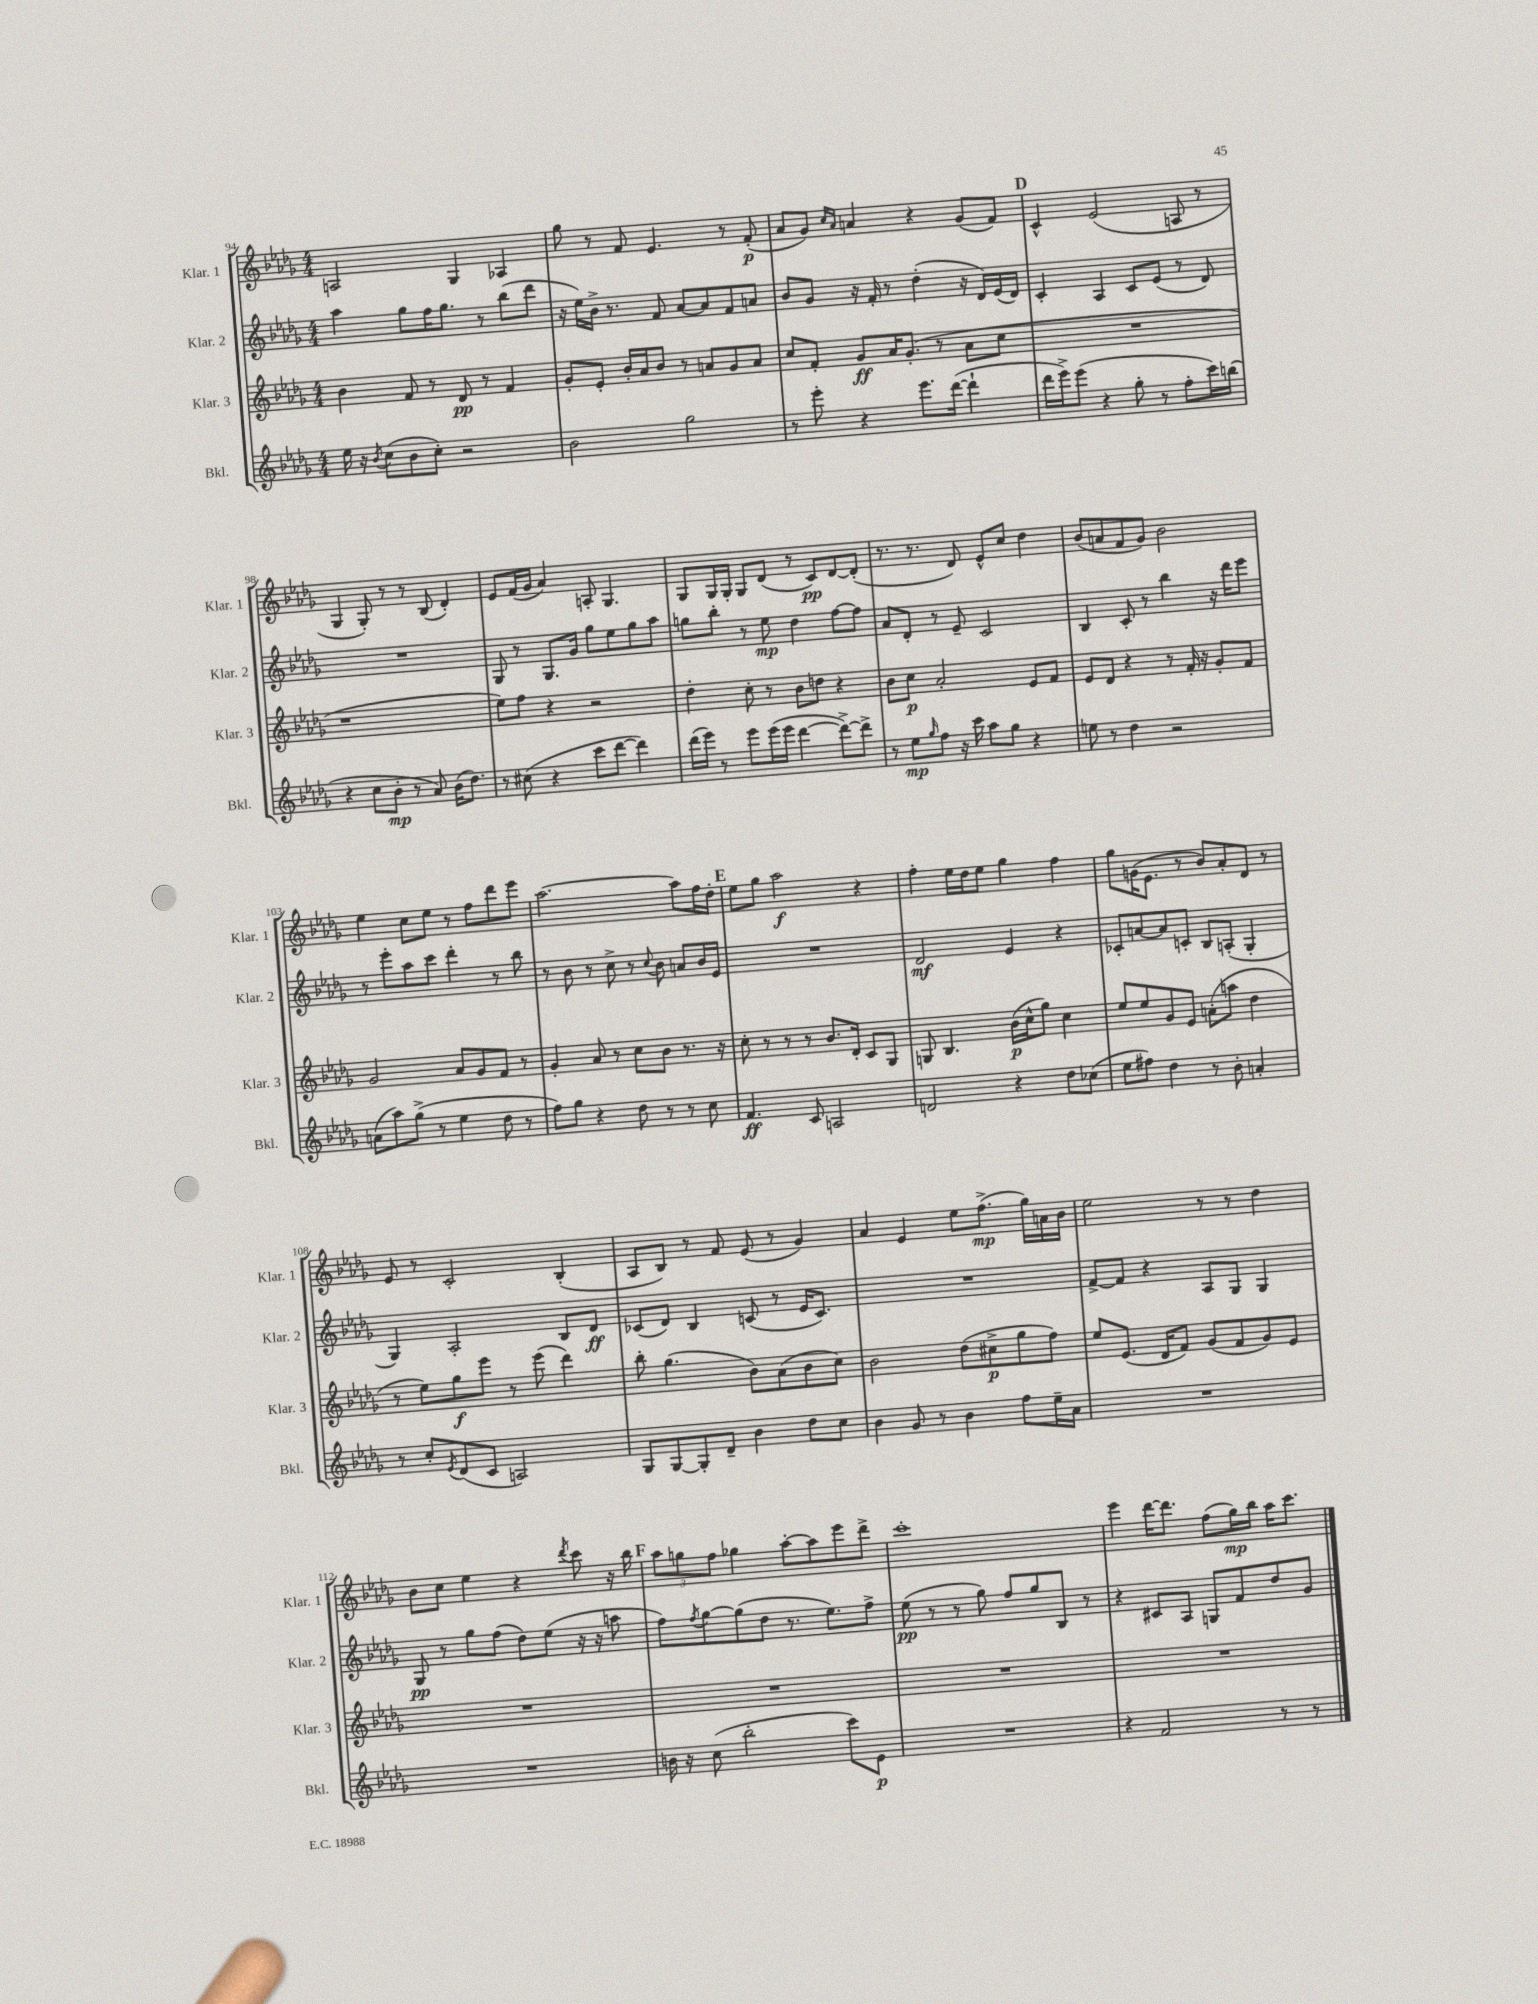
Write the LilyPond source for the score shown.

<<
\new StaffGroup <<
\new Staff = "s0" \with { instrumentName = "Klar. 1" shortInstrumentName = "Klar. 1" } {
    \clef treble \key des \major \numericTimeSignature \time 4/4
    a2 ges4 aes4 |
    ges''8 r8 f'8 ees'4. r8 f'8-.\p( |
    aes'8 ges'8) \grace { c''16 aes'16 } a'4 r4 ges'8( f'8) |
    \mark \markup { \bold "D" } c'4-^ ees'2( a8 r8 |
    ges4 ges8-.) r8 r8 bes8( des'4-.) |
    ees'8 f'16( ges'16 aes'4) a8-. ges4. |
    ges8 ges16 ges16-. ges8 des'8( r8 c'8\pp) des'8~ des'8-.( |
    r8. r8. des'8) ees'8-^ c''8 des''4 |
    bes'8( a'8 f'8 ges'8) bes'2 |
    ees''4 c''8 ees''8 r8 f''8 des'''8 ees'''8 |
    aes''2.~ aes''8 f''16 des''16-. |
    \mark \markup { \bold "E" } ees''8 ges''8 aes''2\f r4 |
    f''4-. ees''16 des''16 ees''8 ges''4 f''4 |
    ges''8 g'16( ees'8. r8 bes'8) aes'8-. des'8 r8 |
    ees'8 r8 c'2-. bes4-.( |
    aes8 bes8) r8 f'8 ees'8( r8 ges'4) |
    aes'4 ees'4 ees''8 f''8.->\mp( ges''16) a'16 bes'16 |
    ees''2 r8 r8 des''4 |
    bes'8 c''8 ees''4 r4 \acciaccatura { des'''8 } c'''8 r16 bes''16 |
    \mark \markup { \bold "F" } \tuplet 3/2 { aes''8 g''8 f''8 } ges''4 aes''8~-. aes''8 ees'''8 des'''8-> |
    c'''1-. |
    ees'''4 des'''16~ des'''8. f''8( ges''16\mp) bes''16 aes''16 c'''8. \bar "|." |
}
\new Staff = "s1" \with { instrumentName = "Klar. 2" shortInstrumentName = "Klar. 2" } {
    \clef treble \key des \major \numericTimeSignature \time 4/4
    aes''4 ges''8 f''16 ges''8. r8 bes''8( des'''8 |
    r16 ees''16) bes'16-> r8. f'8 aes'8~ aes'8 f'8 a'8 |
    bes'8 ges'8 r16 f'16-. r8 des''4-.( r16 des'16) ees'16( des'16) |
    \mark \markup { \bold "D" } c'4-. aes4 c'8 ees'8( r8 des'8) |
    R1 |
    ges8 r8 ges8. ges'16 ges''8 ees''8 ges''8 aes''8 |
    g''8 bes''8-. r8 ees''8\mp des''4 f''8~ f''8 |
    aes'8 des'8-. r8 ees'8-- c'2 |
    bes4 c'8-. r8 bes''4 r16 des'''16 ees'''8 |
    r8 ees'''8-. aes''8 c'''8 des'''4-. r8 bes''8 |
    r8 bes'8 r8 c''8-> r8 \appoggiatura { c''8 } bes'8 a'8 bes'16 ees'16 |
    \mark \markup { \bold "E" } R1 |
    des'2\mf ees'4 r4 |
    ces'8-. a'8~ a'8 c'8-. bes8 a8-.( ges4-. |
    ges4) aes2-. bes8 des'8\ff |
    ces'8( des'8) bes4 c'8( r8 ees'16 c'8.) |
    R1 |
    f'8~-> f'8 r4 aes8 ges8 ges4 |
    ges8\pp r8 ges''8 f''8( des''8) ees''8( r16 r16 a''8 |
    \mark \markup { \bold "F" } f''8) \acciaccatura { f''8 } ges''8~ ges''8( des''8 r8. ees''8.) f''8-> |
    ees''8\pp( r8 r8 ges''8) f''8 ges''8 bes8 r8 |
    r4 cis'8 aes8 g8 f'8 des''8 ges'8 \bar "|." |
}
\new Staff = "s2" \with { instrumentName = "Klar. 3" shortInstrumentName = "Klar. 3" } {
    \clef treble \key des \major \numericTimeSignature \time 4/4
    bes'4 f'8 r8 des'8\pp r8 f'4 |
    ges'8-. ees'8-. bes'16-. aes'16 bes'8 r8 a'8 ges'8 a'8 |
    c''8 f'8-. ges'8\ff aes'16 ges'8.-.( r8 aes'8 c''8 |
    \mark \markup { \bold "D" } R1 |
    r1 |
    ees''8) f''8 r4 r2 |
    des''4-. c''8-. r8 bes'8 d''8 r4 |
    bes'8 c''8\p aes'2-. ees'8 f'8 |
    ees'8 des'8 r4 r8 f'16-. r16 ges'8-. f'8 |
    ges'2 aes'8 ges'8 f'8 r8 |
    ges'4-. aes'8 r8 c''8 bes'8 r8. r16 |
    \mark \markup { \bold "E" } c''8-. r8 r8 r8 bes'8. des'16-. c'8 ges8 |
    g8 bes4. bes'16\p( c''16-^ ges''8) c''4 |
    ees''8 ees''8 ges'8 ees'8 a'8-.( a''8 des''4 |
    r8 ees''8) ges''8\f ees'''8 r8 ees'''8( des'''4) |
    bes''8-. ges''4.( bes'8) aes'8( bes'8 c''8) |
    bes'2 des''8( cis''8->\p ges''8 f''8) |
    ees''8 ees'8.( des'16 f'8) ges'8( f'8 ges'8) ees'8 |
    R1 |
    \mark \markup { \bold "F" } R1 |
    R1 |
    R1 \bar "|." |
}
\new Staff = "s3" \with { instrumentName = "Bkl." shortInstrumentName = "Bkl." } {
    \clef treble \key des \major \numericTimeSignature \time 4/4
    ees''16 r16 \acciaccatura { bes'8 } c''8( bes'8 c''8-.) r2 |
    bes'2 ges''2 |
    r8 ees'''8-. r4 ees'''8. des'''16~( des'''4-! |
    \mark \markup { \bold "D" } des'''16 ees'''16->) ees'''8( r4 ges''8-. r8 f''8-. c'''16) b''16( |
    r4 c''8 bes'8-.\mp r8 aes'8) bes'16( des''8.) |
    r8 cis''8( r4 c'''8 des'''8~ des'''4) |
    des'''16( ees'''16) r8 ees'''8 ees'''16( ees'''16 des'''4~ des'''8~->) des'''8-> |
    r8 ees''8\mp \grace { ges''16 } f''8 r16 c'''16 aes''8 ges''8 r4 |
    e''8 r8 des''4 r2 |
    a'8( aes''8) ges''8->( r8 ees''4 des''8 r8 |
    f''8) ges''8 r4 des''8 r8 r8 c''8 |
    \mark \markup { \bold "E" } f'4.\ff c'8 a2 |
    d'2 r4 des''8 ces''8( |
    ees''8 fis''8) des''4 r8 bes'8-. a'4-. |
    r8 c''8-. \acciaccatura { ees'8 } des'8( c'8 a2) |
    ges8 ges8~ ges8-. des'8-- bes'4 des''8 c''8 |
    bes'4 ges'8 r8 bes'4 f''8 ees''16-- aes'16 |
    R1 |
    R1 |
    \mark \markup { \bold "F" } b'16 r16 c''8( bes''2-. c'''8) ees'8\p |
    R1 |
    r4 f'2 r8 r8 \bar "|." |
}
>>
>>
\layout { \context { \Score currentBarNumber = #94 } }
